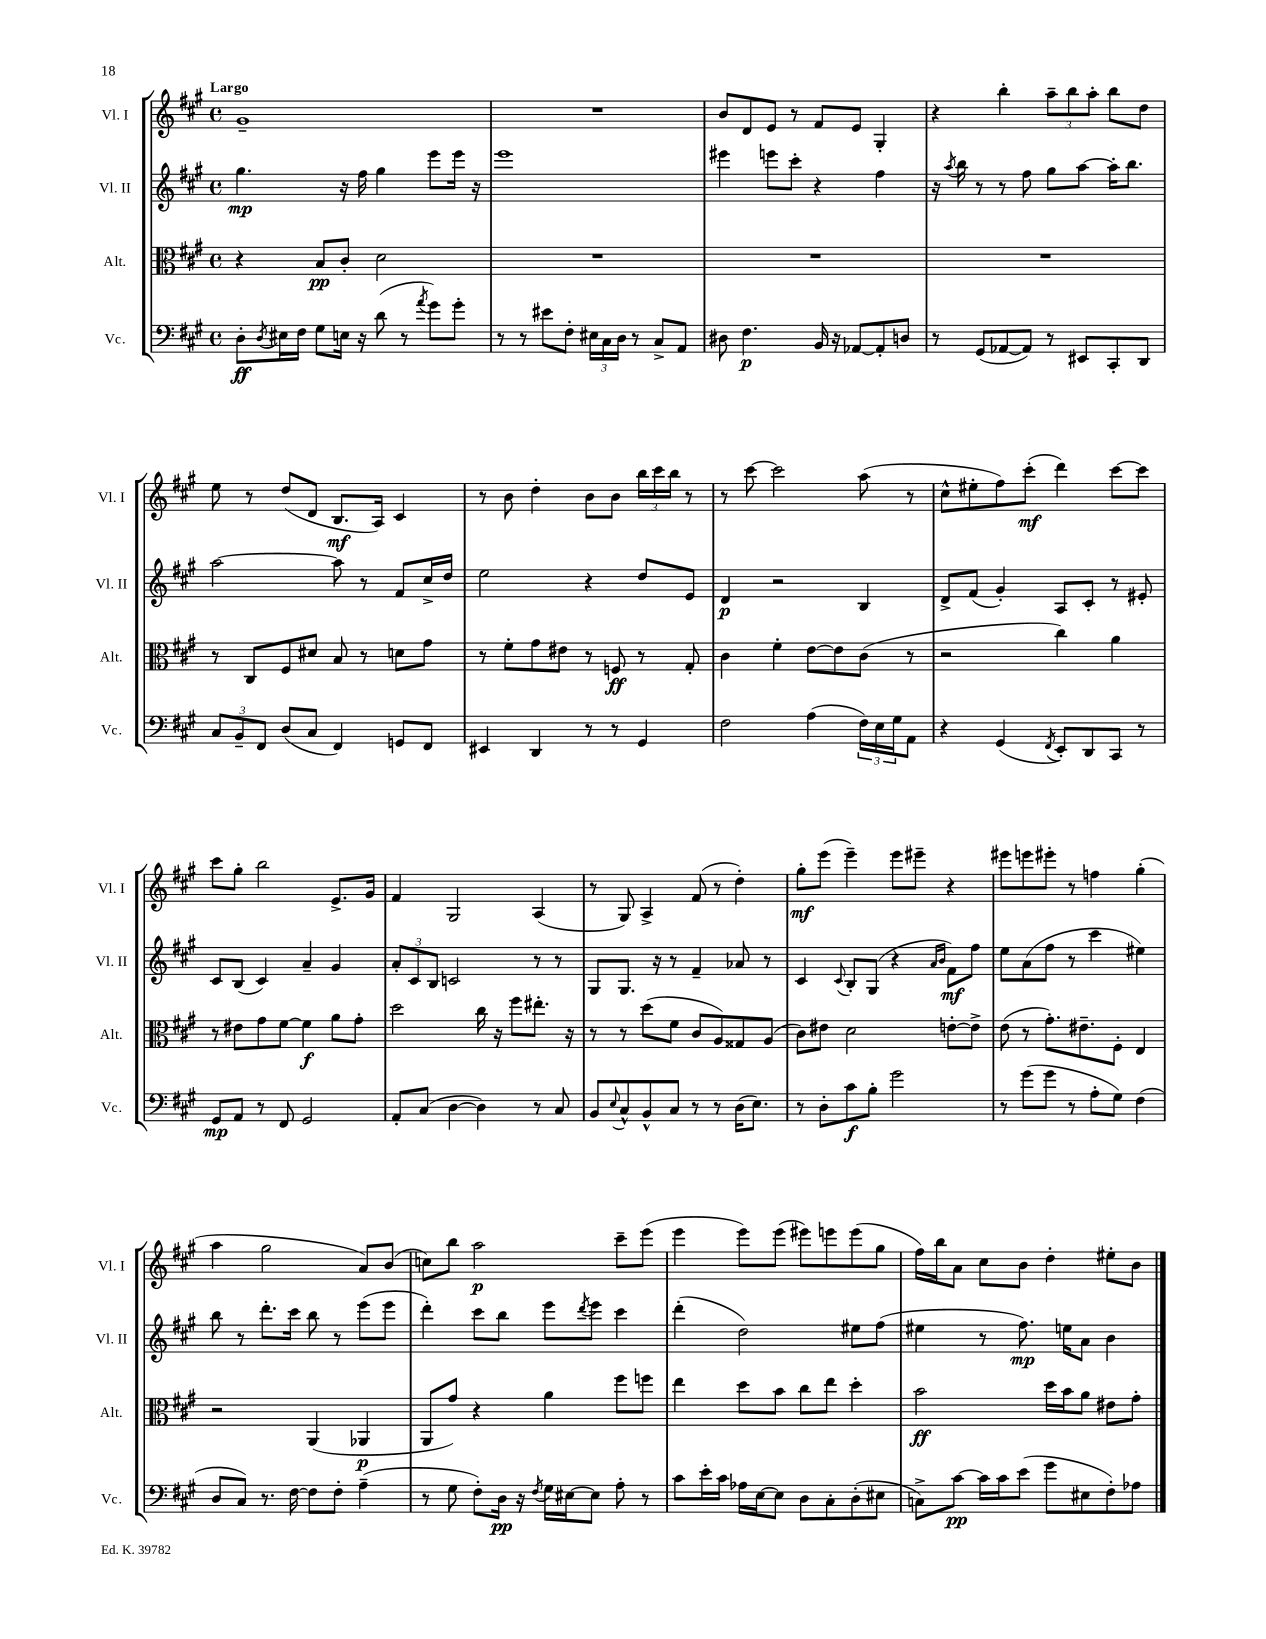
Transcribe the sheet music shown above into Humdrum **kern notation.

**kern	**kern	**kern	**kern
*staff4	*staff3	*staff2	*staff1
*clefF4	*clefC3	*clefG2	*clefG2
*k[f#c#g#]	*k[f#c#g#]	*k[f#c#g#]	*k[f#c#g#]
*M4/4	*M4/4	*M4/4	*M4/4
*met(c)	*met(c)	*met(c)	*met(c)
8D'	4r	4.gg#	1g#~
8qD	.	.	.
16E#	.	.	.
16F#	.	.	.
8G#	8B	.	.
16E	8c#'	16r	.
16r	.	16ff#	.
(8d	2d	4gg#	.
8r	.	.	.
8qa	.	.	.
8g#)	.	8eee	.
8g#'	.	16eee	.
.	.	16r	.
=	=	=	=
8r	1r	1eee	1r
8r	.	.	.
8e#	.	.	.
8F#'	.	.	.
24E#	.	.	.
24C#	.	.	.
24D	.	.	.
8r	.	.	.
8C#^	.	.	.
8AA	.	.	.
=	=	=	=
8D#	1r	4eee#	8b
4.F#	.	.	8d
.	.	8eee	8e
.	.	8ccc#'	8r
16BB	.	4r	8f#
16r	.	.	.
[8AA-	.	.	8e
8AA-']	.	4ff#	4G#'
8D	.	.	.
=	=	=	=
8r	1r	16r	4r
.	.	8qaa	.
.	.	16bb	.
(8GG#	.	8r	.
[8AA-	.	8r	4bb'
8AA-])	.	8ff#	.
8r	.	8gg#	12aa~
.	.	.	12bb
8EE#	.	[8aa	.
.	.	.	12aa'
8CC#'	.	16aa']	8bb
.	.	8.bb	.
8DD	.	.	8dd
=	=	=	=
12C#	8r	[2aa	8ee
12BB~	.	.	.
.	8C#	.	8r
12FF#	.	.	.
(8D	8F#	.	(8dd
8C#	8d#	.	8d
4FF#)	8B	8aa]	8.B
.	8r	8r	.
.	.	.	16A)
8GG	8d	8f#	4c#
8FF#	8g#	16cc#^	.
.	.	16dd	.
=	=	=	=
4EE#	8r	2ee	8r
.	8f#'	.	8b
4DD	8g#	.	4dd'
.	8e#	.	.
8r	8r	4r	8b
8r	8F	.	8b
4GG#	8r	8dd	24bb
.	.	.	24ccc#
.	.	.	24bb
.	8G#'	8e	8r
=	=	=	=
2F#	4c#	4d	8r
.	.	.	[8ccc#
.	4f#'	2r	2ccc#]
(4A	[8e	.	.
.	8e]	.	.
24F#)	(8c#	4B	(8aa
24E	.	.	.
24G#	.	.	.
8AA	8r	.	8r
=	=	=	=
4r	2r	8d^	8cc#^^
.	.	(8f#	8ee#'
(4GG#	.	4g#')	8ff#)
.	.	.	(8ccc#'
8qFF#	.	.	.
8EE')	4cc#)	8A	4ddd)
8DD	.	8c#'	.
8CC#	4a	8r	[8ccc#
8r	.	8e#'	8ccc#]
=	=	=	=
8GG#	8r	8c#	8ccc#
8AA	8e#	(8B	8gg#'
8r	8g#	4c#)	2bb
8FF#	[8f#	.	.
2GG#	4f#]	4a~	.
.	8a	4g#	8.e^
.	8g#'	.	.
.	.	.	16g#
=	=	=	=
8AA'	2dd	12a'	4f#
.	.	12c#	.
(8C#	.	.	.
.	.	12B	.
[4D	.	2c	2G#
4D])	16cc#	.	.
.	16r	.	.
.	8ff#	.	.
8r	8.ee#'	8r	(4A
8C#	.	8r	.
.	16r	.	.
=	=	=	=
8BB	8r	8G#	8r
8qqE	.	.	.
8C#^^	8r	8.G#	8G#)
8BB^^	(8dd	.	4A^
.	.	16r	.
8C#	8f#	8r	.
8r	8c#	4f#~	(8f#
8r	8A)	.	8r
(16D	8G##	8a-	4dd')
8.E)	.	.	.
.	(8A	8r	.
=	=	=	=
8r	8c#)	4c#	8gg#'
8D'	8e#	.	(8eee
.	.	8qqc#	.
8c#	2d	8B'	4eee~)
8B'	.	(8G#	.
2g#	.	4r	8eee
.	.	.	8eee#~
.	.	16qqa	.
.	.	16qqb	.
.	[8e'	8f#)	4r
.	8e^]	8ff#	.
=	=	=	=
8r	(8e	8ee	8eee#
(8g#	8r	(8a	8eee
8g#	8.g#')	8ff#	8eee#'
8r	.	8r	8r
.	8.e#~	.	.
8A'	.	4ccc#	4ff
8G#)	8F#'	.	.
(4F#	4E	4ee#)	(4gg#'
=	=	=	=
8D	2r	8bb	4aa
8C#)	.	8r	.
8.r	.	8.ddd'	2gg#
[16F#	.	16ccc#	.
8F#]	(4AA	8bb	.
8F#'	.	8r	.
(4A~	4AA-	(8eee	8a)
.	.	8eee	(8b
=	=	=	=
8r	8AA	4ddd')	8cc)
8G#	8g#)	.	8bb
8F#')	4r	8ccc#	2aa
16D	.	8bb	.
16r	.	.	.
8qF#	.	.	.
16G#	4a	8eee	.
[16E#	.	.	.
.	.	8qddd	.
8E#]	.	8eee	.
8A'	8ff#	4ccc#	8ccc#~
8r	8ff	.	(8eee
=	=	=	=
8c#	4ee	(4ddd'	4eee
16e'	.	.	.
16c#	.	.	.
16A-	8dd	2dd)	8eee)
[16E	.	.	.
8E]	8b	.	(8eee
8D	8cc#	.	8eee#)
8C#'	8ee	.	8eee
(8D'	4dd'	8ee#	(8eee
8E#	.	(8ff#	8gg#
=	=	=	=
8C^)	2b	4ee#	16ff#)
.	.	.	16bb
[8c#	.	.	8a
16c#]	.	8r	8cc#
16c#	.	.	.
(8e	.	8.ff#)	8b
8g#	16dd	.	4dd'
.	16b	16ee	.
8E#	8a	8a	.
8F#')	8e#	4b	8ee#'
8A-	8g#'	.	8b
==	==	==	==
*-	*-	*-	*-
